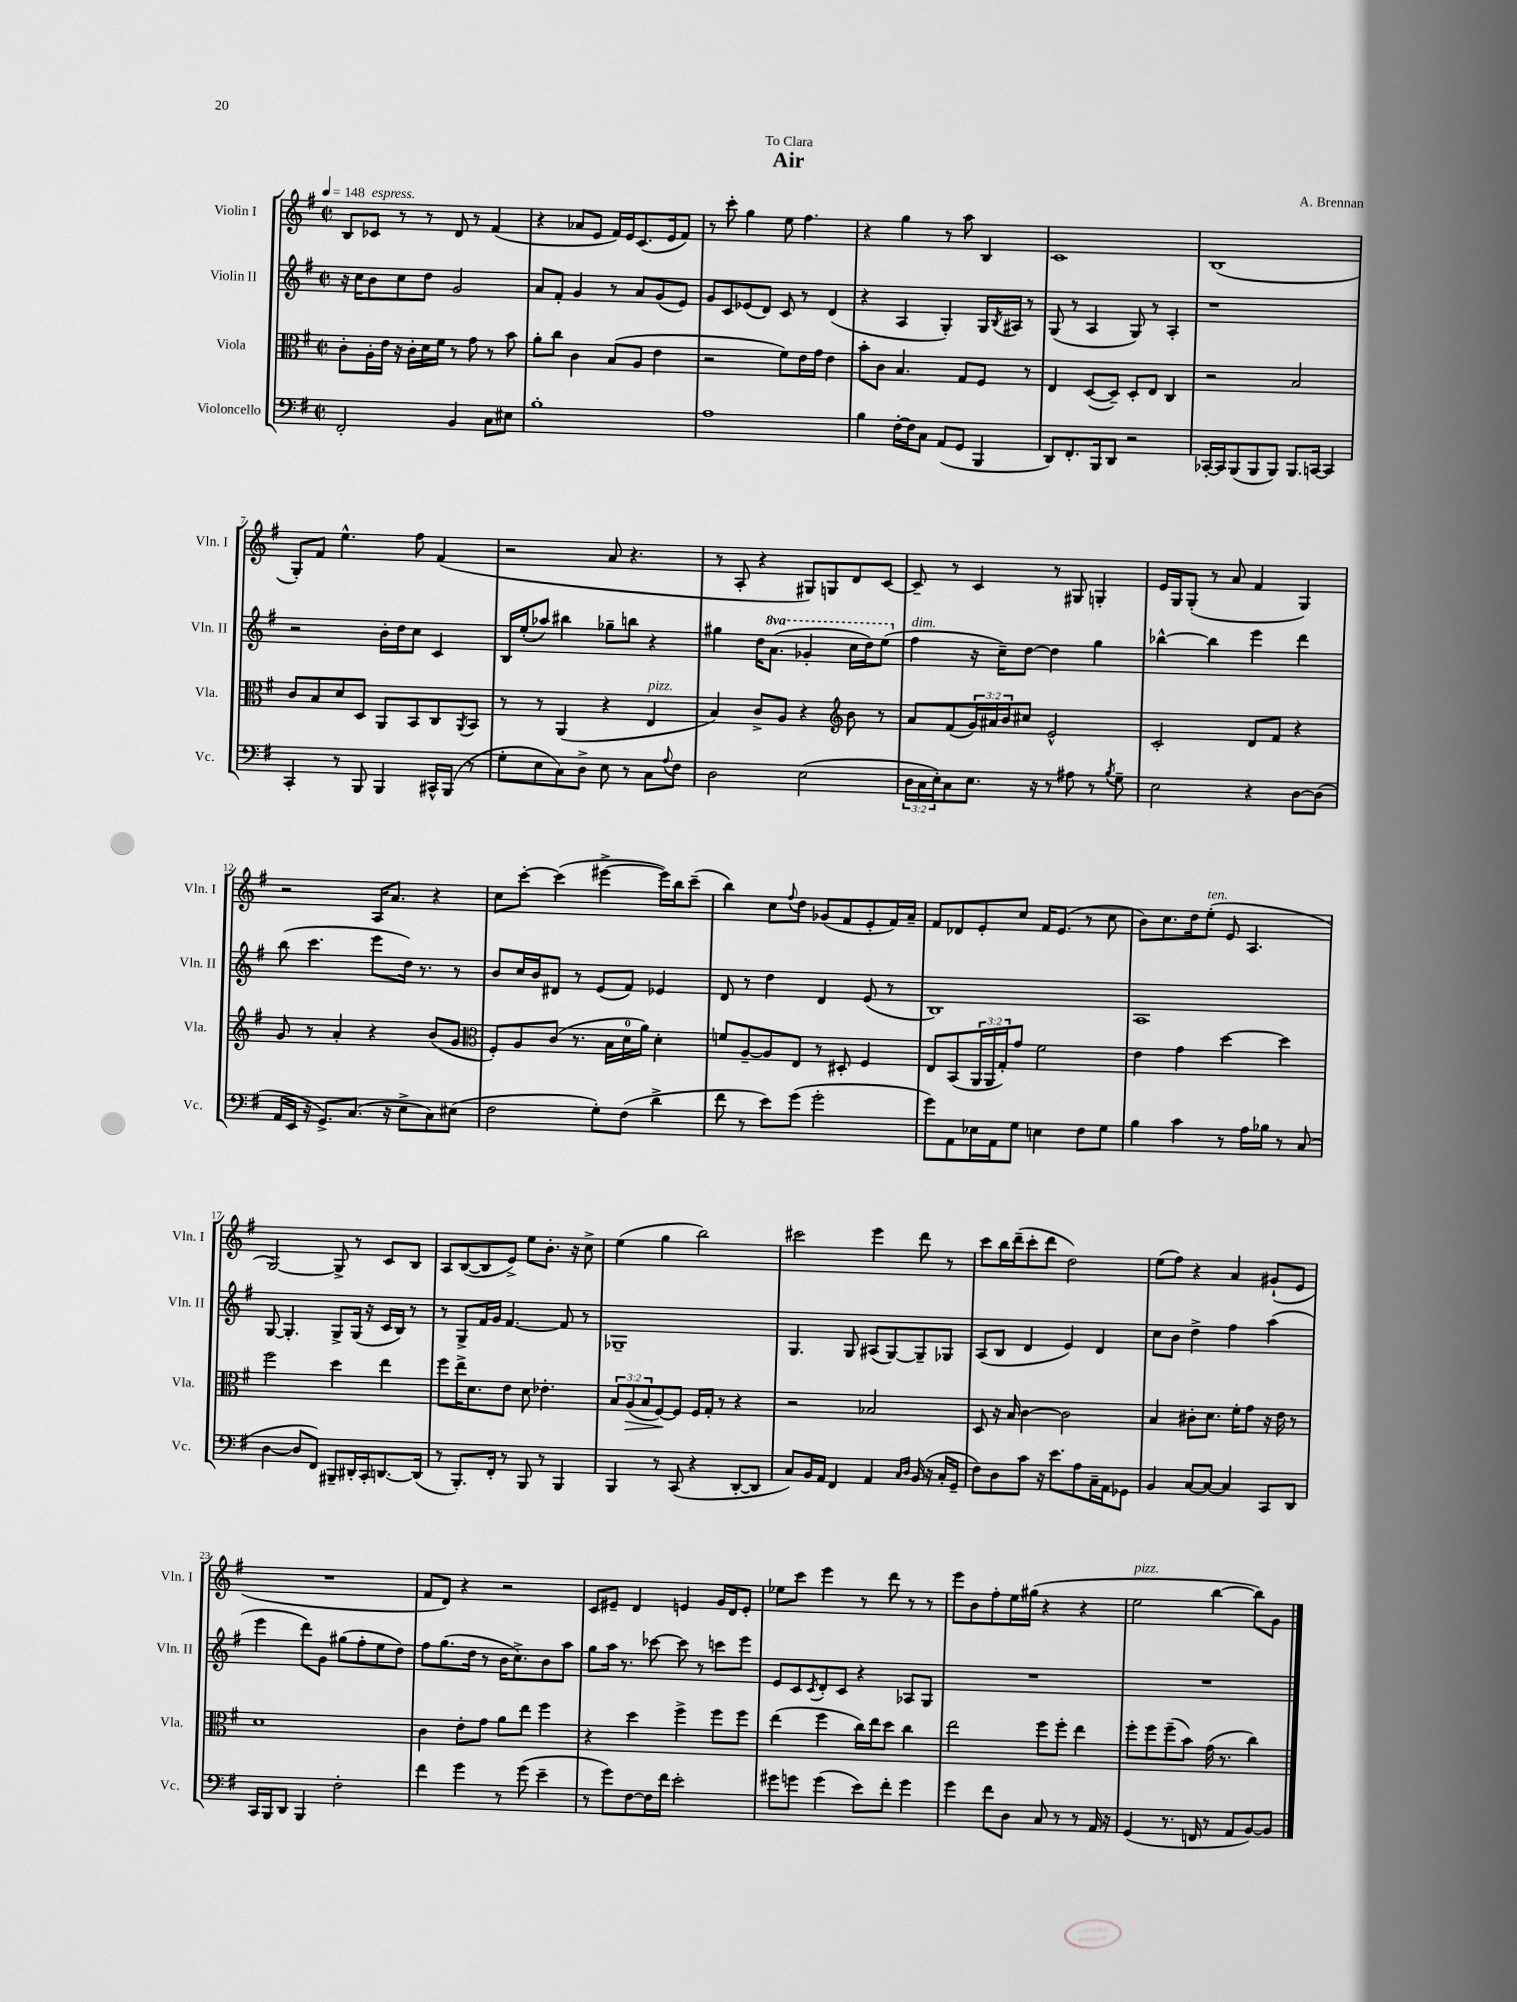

**kern	**kern	**kern	**kern
*staff4	*staff3	*staff2	*staff1
*clefF4	*clefC3	*clefG2	*clefG2
*k[f#]	*k[f#]	*k[f#]	*k[f#]
*M2/2	*M2/2	*M2/2	*M2/2
*met(c|)	*met(c|)	*met(c|)	*met(c|)
*MM148	*MM148	*MM148	*MM148
2FF#'	8c'	16r	8B
.	.	16cc	.
.	16A'	8b	8c-
.	16e	.	.
.	16r	8cc	8r
.	16c'	.	.
.	16d	8dd	8r
.	16f#	.	.
4BB	8r	2g	8d
.	8g	.	8r
8C	8r	.	(4f#
8E#	8b	.	.
=	=	=	=
1B'	8a'	8a	4r
.	8cc	8f#'	.
.	4c	4g	8a-
.	.	.	8e
.	(8B	8r	16f#)
.	.	.	16e
.	8A	8a	(8.c
.	4e	(8g	.
.	.	.	16e
.	.	8e)	8f#)
=	=	=	=
1A	2r	8g	8r
.	.	8c	8ccc'
.	.	(8e-	4gg
.	.	8d)	.
.	8f#)	8c	8ee
.	16e	8r	4.ff#
.	16g	.	.
.	4e	(4d	.
=	=	=	=
4B	8b'	4r	4r
.	8c	.	.
[16F#'	4.B	4A	4gg
16F#]	.	.	.
8C	.	.	.
(8AA	.	4G')	8r
8GG	8G	.	8aa
4BBB	8F#	16G	4B
.	.	8qB	.
.	.	16A#	.
.	8r	8r	.
=	=	=	=
8DD)	4E	(8G	1c
8.FF#'	.	8r	.
.	([8D	4A	.
16BBB	.	.	.
8DD	8D~])	.	.
2r	8D'	8G)	.
.	8E	8r	.
.	4C	4A'	.
=	=	=	=
[16CC-'	2r	1r	(1B
16CC-]	.	.	.
(8BBB	.	.	.
8BBB	.	.	.
8BBB)	.	.	.
8.BBB	2B	.	.
[16CC	.	.	.
4CC]	.	.	.
=	=	=	=
4CC'	8c	2r	8G')
.	8B	.	8f#
8r	8d	.	4.ee^^
8BBB	8D	.	.
4BBB	8AA	16b'	.
.	.	16dd	.
.	8BB	8cc	8ff#
16CC#^^	8C	4c	(4f#
(16BBB	.	.	.
.	8qAA	.	.
8r	8BB	.	.
=	=	=	=
8G'	8r	16B	2r
.	.	(16ee'	.
8E	8r	8aa-)	.
8C)	(4AA	4bb#	.
8D^	.	.	.
8E	4r	8gg-~	8a
8r	.	8bb	4.r
8C	4E	4r	.
8qqA	.	.	.
8F#	.	.	.
=	=	=	=
2D	4B)	4gg#	8r
.	.	.	8A'
.	8c^	16dd	4r
.	.	(8.aa	.
.	8A	.	.
(2E	4r	4gg-'	8G#)
.	.	.	8G
*	*clefG2	*	*
.	8b	16ccc	8d
.	.	16ddd)	.
.	8r	(8eee	[8c
=	=	=	=
24D	8a	4ff#	8c~]
24C	.	.	.
24E')	.	.	.
8C	(8f#	.	8r
8.E	24g)	16r	4c
.	24a#	.	.
.	.	16cc~)	.
.	24b	.	.
.	8cc#	[8dd	.
16r	.	.	.
8r	2e^^	4dd]	8r
8A#	.	.	8G#
8r	.	4gg	4G'
8qB	.	.	.
8G~	.	.	.
=	=	=	=
2E	2c'	[4bb-^^	16e
.	.	.	16G
.	.	.	(8G'
.	.	4bb-]	8r
.	.	.	8a
4r	8d	4eee	4f#
.	8f#	.	.
[8D	4r	4ddd	4G)
(8D]	.	.	.
=	=	=	=
16AA	8g	(8bb	2r
16EE	.	.	.
16r	8r	4.ccc	.
8.GG^)	.	.	.
.	4a'	.	.
(8.C	.	.	.
.	4r	8eee	16A
16r	.	.	8.a
8E^	.	16dd)	.
.	.	8.r	.
8C)	(8b	.	4r
(8E#	8g	8r	.
=	=	=	=
*	*clefC3	*	*
2F#	8F#')	8b	8cc
.	8A	16cc	[8ccc'
.	.	16b	.
.	(8c	8d#	(4ccc]
.	8.r	8r	.
8G')	.	(8e	[4eee#^
.	16B	.	.
(8F#	16d	8f#)	.
.	16a)	.	.
4d^	4d'	4e-	16eee#])
.	.	.	16bb
.	.	.	(8ccc~
=	=	=	=
8f#	8f	8d	4bb)
8r	[8A~	8r	.
8e)	8A]	4dd	8cc
.	.	.	8qqff#
(8g	8E	.	8dd
2g'	8r	4d	(8g-
.	8D#'	.	8f#
.	4F#	(8e	8e'
.	.	8r	16f#)
.	.	.	16a~
=	=	=	=
8g)	8E	1B)	8f#
8AA	(8BB	.	8d-
16E-	24AA	.	8e'
.	24AA	.	.
16AA	.	.	.
.	24G')	.	.
8G	8g	.	8cc
4E	2f#	.	16f#
.	.	.	(8.e
8F#	.	.	8r
8G	.	.	8cc
=	=	=	=
4B	4e	1A	8b)
.	.	.	8.cc
4c	4g	.	.
.	.	.	16dd
.	.	.	(8ee'
8r	[4dd	.	8e
16A	.	.	4.A
16B-	.	.	.
8r	4dd]	.	.
(8C	.	.	.
=	=	=	=
[4D	2ff#	[8G	[2G)
.	.	4.G']	.
8D]	.	.	.
8FF#)	.	.	.
8BBB#~	4dd	8G^	8G^]
16DD#'	.	(16G	8r
16CC'	.	16r	.
[8.DD	4ee	16c	8c
.	.	16B)	.
.	.	8r	8B
(16DD]	.	.	.
=	=	=	=
8r	8ff#	8r	8A
8.BBB')	16ee^	8G^	([8B
.	8.d	.	.
.	.	16f#	8B]
16FF#'	.	16g	.
8r	8e	[4.f#	8e^)
8BBB	8d	.	8ee
8r	4.e-'	.	8.b'
4BBB	.	8f#]	.
.	.	.	16r
.	.	8r	8cc^
=	=	=	=
4BBB	12B	1G-~	(4ee
.	(12A	.	.
.	12B	.	.
8r	[8F#)	.	4gg
(8CC	8F#]	.	.
4r	16F#	.	2bb)
.	16G'	.	.
.	8r	.	.
[8DD'	4r	.	.
8DD]	.	.	.
=	=	=	=
8C)	2r	4.G	2ccc#
16BB	.	.	.
16AA	.	.	.
4FF#	.	.	.
.	.	8G	.
4AA	2B-	(8A#	4eee
.	.	[8G)	.
16qqC	.	.	.
16qqD	.	.	.
(16BB	.	8G~]	8ddd
16r	.	.	.
16C'	.	8G-	8r
16GG~	.	.	.
=	=	=	=
8F#)	8D	(8A	8ccc
8D	16r	8B	16bb
.	16B	.	(16ddd~
8c	[4c	4d	8ccc'
16r	.	.	8ddd
8.e	.	.	.
.	2c]	4e)	2dd)
8A	.	.	.
16C~	.	4d	.
16AA	.	.	.
8GG-	.	.	.
=	=	=	=
4BB	4B	8cc	(8ee
.	.	8b	8ff#)
[8C	8c#'	4dd^	4r
8C_	8.d	.	.
4C]	.	4ff#	4a
.	16f#'	.	.
.	8g	.	.
8CC	16r	(4aa	(8g#`
.	16e	.	.
8DD	8r	.	8e
=	=	=	=
16CC	1d	4eee	1r
16BBB	.	.	.
8DD	.	.	.
4BBB	.	8ddd)	.
.	.	8g	.
2F#'	.	(8gg#	.
.	.	8ff#'	.
.	.	8ee	.
.	.	8dd)	.
=	=	=	=
4f#	4c	8ff#	8f#
.	.	(8.gg	8d)
4g	8e'	.	4r
.	.	16dd	.
.	8g	8r	.
8r	8a	16b	2r
.	.	8.cc^)	.
(8g	8ee	.	.
4e~	4ff#	8b	.
.	.	8aa	.
=	=	=	=
8r	4r	8gg	8c
8g)	.	16aa	8e#~
.	.	8.r	.
[8F#	4dd	.	4d
16F#]	.	[8ccc-	.
16f#	.	.	.
2e'	4ff#^	8ccc-]	4e
.	.	8r	.
.	8ff#	8ccc	16g
.	.	.	16d
.	8ff#	8eee	8e'
=	=	=	=
8g#	(4ee	8e	8ee-
8g	.	8c	8ccc
.	.	8qc	.
(4g	4ff#	8d'	4eee
.	.	8c	.
8e)	16cc)	4r	8r
.	16ee	.	.
8f#'	8dd	.	8ddd
4g	4cc	8A-	8r
.	.	8G	8r
=	=	=	=
4g	2ee	1r	8eee
.	.	.	8b
8f#	.	.	8ff#'
8D	.	.	16ee
.	.	.	(16gg#
8C	8ff#	.	4r
8r	8ff#'	.	.
8r	4ee	.	4r
16AA	.	.	.
16r	.	.	.
=	=	=	=
(4GG	8ff#'	1r	2ee
.	8ff#	.	.
8.r	(8ff#~	.	.
.	8b)	.	.
16FF	.	.	.
8r	(16g	.	[4bb
.	8.r	.	.
8AA	.	.	.
[8BB)	4cc)	.	8bb])
8BB]	.	.	8g
==	==	==	==
*-	*-	*-	*-
